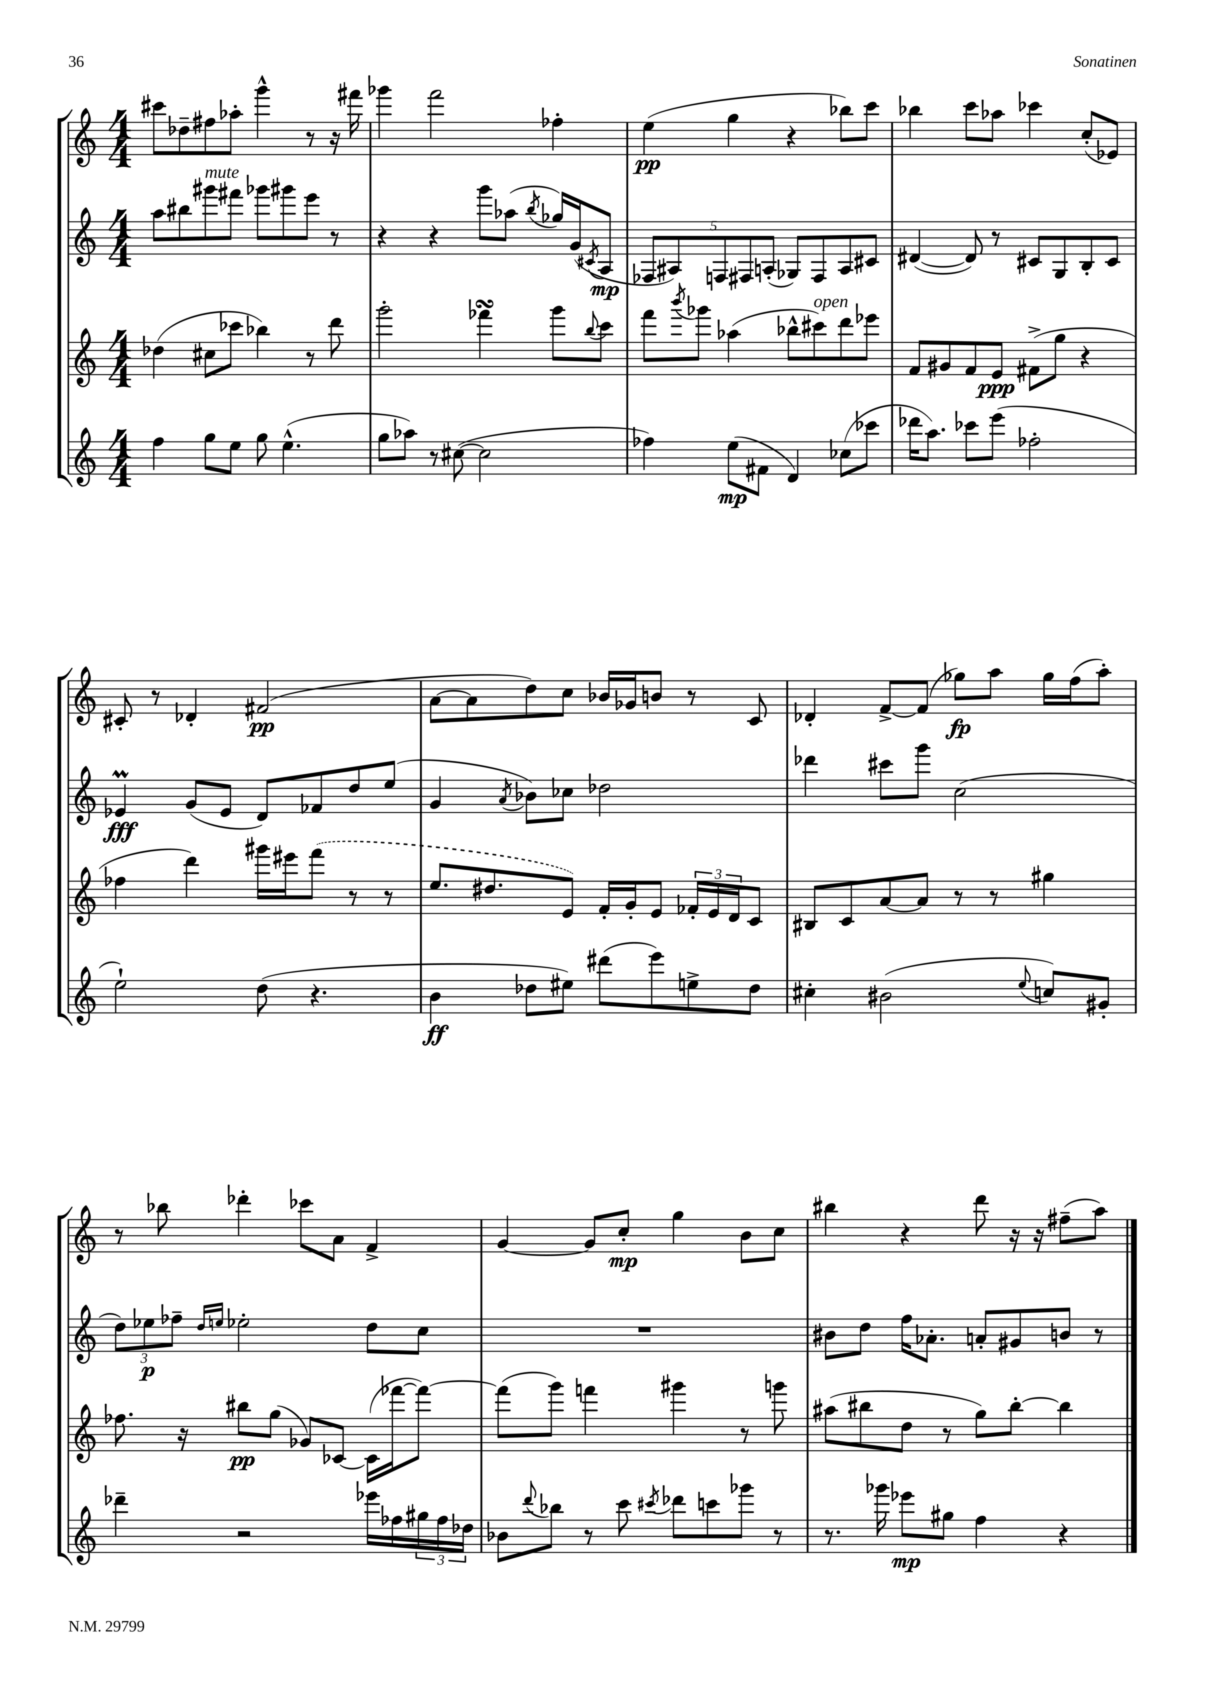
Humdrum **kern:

**kern	**kern	**kern	**kern
*staff4	*staff3	*staff2	*staff1
*clefG2	*clefG2	*clefG2	*clefG2
*k[]	*k[]	*k[]	*k[]
*M4/4	*M4/4	*M4/4	*M4/4
4ff	(4dd-	8aa	8ccc#
.	.	8bb#	8dd-~
8gg	8cc#	8ggg#	8ff#
8ee	8ccc-	8fff#	8aa-'
8gg	4bb-)	8ggg-	4ggg^^
(4.ee^^	.	8ggg#	.
.	8r	8eee	8r
.	8ddd	8r	16r
.	.	.	16fff#
=	=	=	=
8gg	2ggg'	4r	4ggg-
8aa-)	.	.	.
8r	.	4r	2fff
([8cc#	.	.	.
2cc#]	4fff-	8ggg	.
.	.	(8aa-	.
.	.	8qbb	.
.	8ggg	16gg-)	4ff-'
.	.	(16g	.
.	8qqbb	8qc#	.
.	8ccc	8A	.
=	=	=	=
4ff-)	8fff	10F-	(4ee
.	.	10A#)	.
.	8qbbb	.	.
.	8ggg-	.	.
.	.	10F	.
(8ee	(4aa-	.	4gg
.	.	10F#	.
8f#	.	.	.
.	.	(10A'	.
4d)	8bb-^^	8G-)	4r
.	8ccc#)	8F#	.
(8cc-	8ddd	8A	8bb-)
8ccc-	8eee-	8c#	8ccc
=	=	=	=
16ddd-	8f	([4d#	4bb-
8.aa)	.	.	.
.	8g#	.	.
8ccc-	8f	8d#])	8ccc
(8eee	8e	8r	8aa-
2ff-'	(8f#^	8c#	4ccc-
.	8gg	8G	.
.	4r	8B'	(8cc'
.	.	8c#	8e-)
=	=	=	=
2ee`)	4ff-	4e-	8c#'
.	.	.	8r
.	4ddd)	(8g	4d-'
.	.	8e-	.
(8dd	16ggg#	8d)	(2f#
.	16eee#	.	.
4.r	(8fff	8f-	.
.	8r	8dd	.
.	8r	(8ee	.
=	=	=	=
4b	8.ee	4g	[8a
.	.	.	8a]
.	8.dd#	.	.
.	.	8qa	.
8dd-	.	8b-)	8dd)
8ee#)	8e)	8cc-	8cc
(8ddd#	16f'	2dd-	16b-
.	16g'	.	16g-
8eee)	8e	.	8b
8ee^	24f-'	.	8r
.	24e	.	.
.	24d	.	.
8dd-	8c	.	8c
=	=	=	=
4cc#'	8B#	4ddd-	4d-'
.	8c	.	.
(2b#	[8a	8ccc#	[8f^
.	8a]	8ggg	(8f]
.	8r	(2cc	8gg-)
.	8r	.	8aa
8qqee	.	.	.
8cc)	4gg#	.	16gg-
.	.	.	(16ff
8g#'	.	.	8aa')
=	=	=	=
4ddd-~	8.ff-	12dd)	8r
.	.	12ee-	.
.	.	.	8bb-
.	.	12ff-~	.
.	16r	.	.
.	.	16qqdd	.
.	.	16qqee	.
2r	8bb#	2ee-'	4ddd-'
.	(8gg	.	.
.	8g-)	.	8ccc-
.	[8c-	.	8a
16eee-	(16c-]	8dd	4f^
16ff-	[16fff-	.	.
24gg#	8fff-_)	8cc	.
24ff-	.	.	.
24dd-	.	.	.
=	=	=	=
8b-	(8fff-]	1r	[4g
8qqddd	.	.	.
8bb-	8ggg)	.	.
8r	4fff	.	8g]
8ccc	.	.	8cc'
8qccc#	.	.	.
8ddd-	4ggg#	.	4gg
8ccc	.	.	.
8ggg-	8r	.	8b
8r	8ggg	.	8cc
=	=	=	=
8.r	(8aa#	8b#	4bb#
.	8bb#	8dd	.
16ggg-	.	.	.
8eee-	8dd	16ff	4r
.	.	8.a-'	.
8gg#	8r	.	.
4ff	8gg)	8a'	8ddd
.	[8bb#'	8g#	16r
.	.	.	16r
4r	4bb#]	8b	(8ff#~
.	.	8r	8aa)
==	==	==	==
*-	*-	*-	*-
